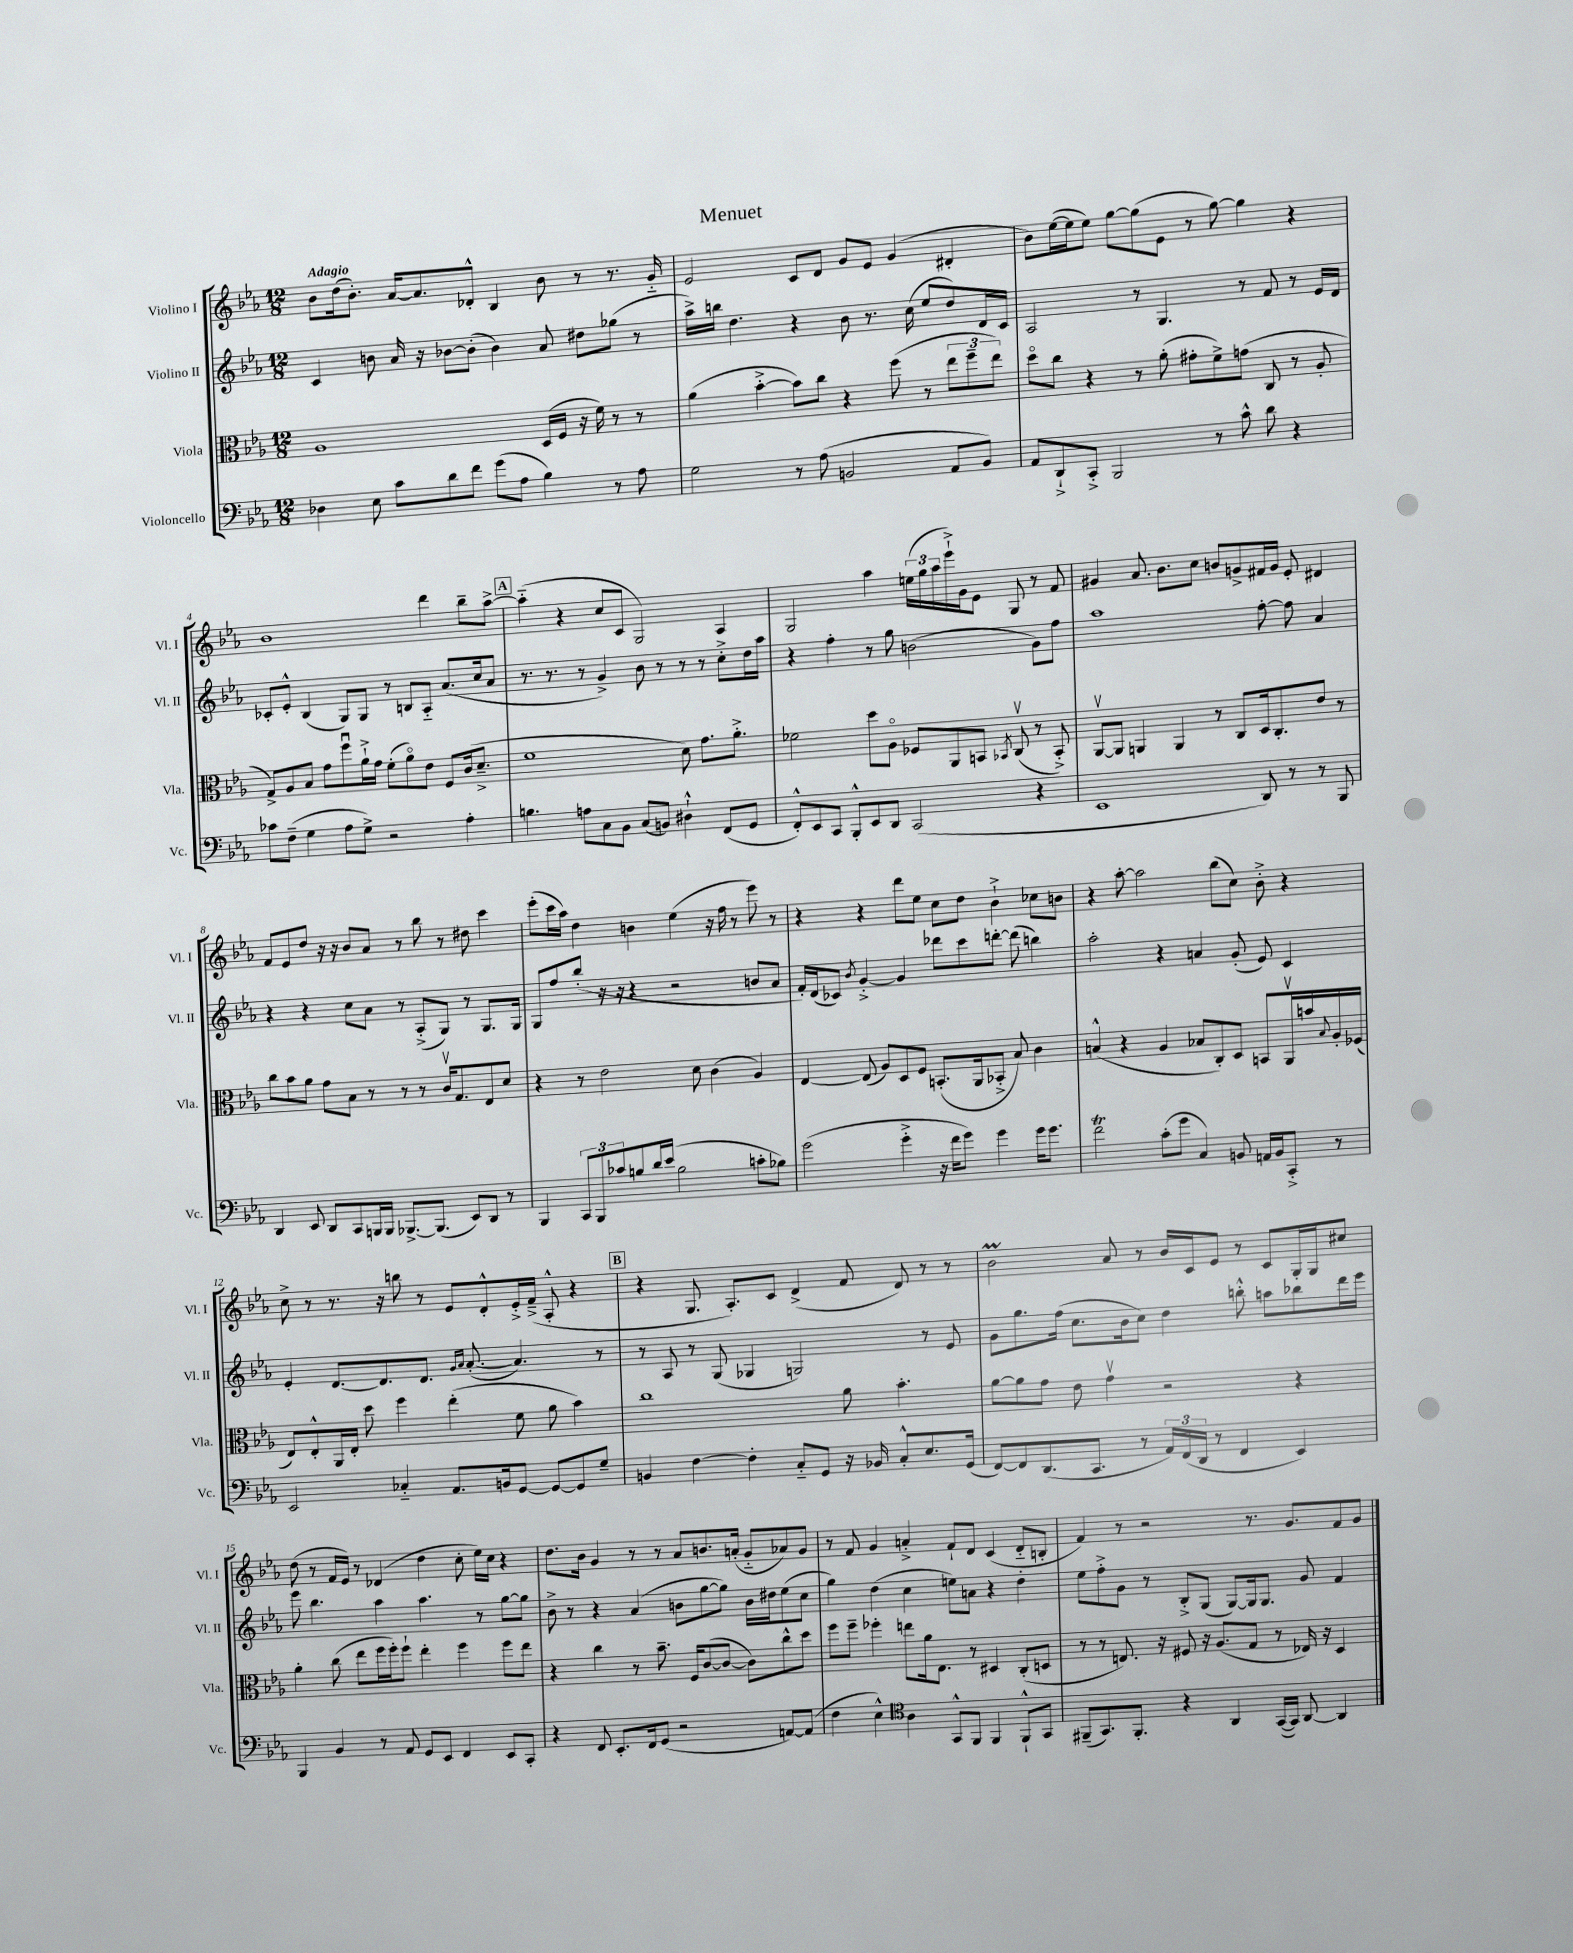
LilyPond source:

\header { title = "Menuet" }
<<
\new StaffGroup <<
\new Staff = "s0" \with { instrumentName = "Violino I" shortInstrumentName = "Vl. I" } {
    \clef treble \key ees \major \numericTimeSignature \time 12/8 \tempo "Adagio"
    bes'8 d''16( bes'8.-.) aes'16~ aes'8. des'8-.-^ bes4 bes'8 r8 r8. g'16-_ |
    ees'2 c'8 d'8 g'8 ees'8 g'4( dis'4-. |
    bes'8) ees''16~( ees''16 ees''8) g''8~ g''8( ees'8 r8 g''8~) g''4 r4 |
    bes'1 d'''4 bes''8-- aes''8~-> |
    \mark \markup { \box "A" } aes''4-_( r4 c''8 c'8 g2) aes4 |
    g2 aes''4 \tuplet 3/2 { e''16( g''16 aes''16 } ees'''16-!->) g'16 ees'8 g8 r8 f'8 |
    gis'4 aes'8. bes'8. c''8 b'8 g'8-> fis'16 g'16 ees'8-. dis'4 |
    f'8 ees'8 d''8 r16 r16 bes'8 aes'8 r8 bes''8 r8 dis''8 c'''4 |
    ees'''8-.( c'''16 aes''16) d''4 b'4 ees''4( r16 f''16 r8 ees'''8) r8 |
    r4 r4 d'''8 ees''8 c''8 d''8 bes'4-!-> ces''8 b'8 |
    r4 aes''8~-. aes''2 bes''8( c''8) bes'8-.-> r4 |
    c''8-> r8 r8. r16 b''8 r8 ees'8 d'8-.-^ ees'16-.-> f'16--->( aes8-.-^ r4 |
    \mark \markup { \box "B" } r4 g8. aes8.-.) c'8 d'4->( f'8 d'8) r8 r8 |
    bes'2\prall aes'8 r8 bes'16 c'16 ees'8 r8 c'8 g16-. g16 cis''8 |
    d''8( r8 f'16 ees'16) r8 des'4( d''4 c''8-. ees''16) c''16 r4 |
    d''8. bes'16 g'4 r8 r8 aes'8 b'8. a'16-.( g'8-_ aes'8) g'8 |
    r8 f'8 g'4 a'4-.-> f'8-! d'8 c'4( d'8-_ b8-. |
    f'4) r8 r2 r8. g'8. f'8 g'8 \bar "|." |
}
\new Staff = "s1" \with { instrumentName = "Violino II" shortInstrumentName = "Vl. II" } {
    \clef treble \key ees \major \numericTimeSignature \time 12/8
    c'4 b'8 aes'16 r16 bes'8~ bes'8-.( bes'4) aes'8 dis''8 ges''8( r8 |
    aes''16->) b''16 d''4. r4 bes'8 r8. c''16( ees''8 d''8) d'16 c'16 |
    aes2 r8 g4. r8 f'8 r8 ees'16 d'16 |
    ces'8-. ees'8-.-^ bes4( g8) g8 r8 b8 aes8-_ aes'8.( c''16 aes'8 |
    \mark \markup { \box "A" } r8. r8. r8 g'4->) bes'8 r8 r8 r8 c''8-.-> d''16 aes''16 |
    r4 f''4-. r8 g''8 b'2( g'8) f''8 |
    aes''1 f''8~-. f''8 aes'4 |
    r4 r4 c''8 aes'8 r8 aes8-.->( g8) r8 g8. g16 |
    g8 f''8 bes''8-.( r16 r16 r4 r2 b'8 aes'8 |
    f'16-.) d'16( ces'8) \acciaccatura { bes'8 } g'4~-.-> g'4 des'''8 c'''8 d'''8~-. d'''8( b''4) |
    aes''2-. r4 a'4 g'8-.( ees'8) c'4 |
    ees'4-. d'8.~ d'8. d'8. \grace { g'16 aes'16 } aes'8.~-.( aes'4.) r8 |
    \mark \markup { \box "B" } r8 aes8 r8 g8( ges4 g2) r8 ees'8 |
    g'8 g''8. f''16( c''8. bes'16 c''8) d''4 b''8-.-^ a''8 bes''8 d'''16 ees'''16 |
    ees'''8 bes''4. aes''4 aes''4. r8 g''8~ g''8 |
    bes'8-> r8 r4 aes'4( b'8 g''8~ g''8) b'16 dis''16 ees''8( c''8 |
    g''4) d''4( c''4 e''8) a'8 r4 d''4-. |
    ees''8 f''8-.-> g'8 r8 bes8-.-> g8( g8~) g16 g8. g'8 f'4 \bar "|." |
}
\new Staff = "s2" \with { instrumentName = "Viola" shortInstrumentName = "Vla." } {
    \clef alto \key ees \major \numericTimeSignature \time 12/8
    aes1 d16( f16 r16 f'16) r8 r8 |
    aes'4( bes'4~-.-> bes'8) c''8 r4 f''8( r8 \tuplet 3/2 { ees''8 f''8-- ees''8) } |
    d''8\flageolet c''8 r4 r8 aes'8-.( gis'8-. f'8->) g'8( c8 r8 aes8-. |
    g8->) aes8 bes8 g'8 f''8\downbow aes'16-!-> g'16 f'8-.( aes'8\flageolet) ees'8 f8 c'16( d'8.---> |
    \mark \markup { \box "A" } f'1 d'8) g'8. aes'8.-.-> |
    fes'2 d''8 aes8\flageolet fes8 aes,8 b,8 \acciaccatura { bes,8 } c8\upbow( r8 bes,8-.->) |
    aes,8~\upbow aes,8 a,4 a,4 r8 c8 d16 c8.-. ees'8 r8 |
    c''8 bes'8 aes'8 g'8 bes8 r8 r8 r8 c'16\upbow g8. ees8 d'8 |
    r4 r8 ees'2 d'8 c'4( aes4) |
    ees4~ ees8( aes8) d8 f8 b,8.-.( aes,16 bes,8-.-> bes8) c'4 |
    b4-^( r4 aes4 bes8 c8-.) d8 b,8 aes,16\upbow b'16 \appoggiatura { bes8 } aes16-. fes16( |
    ees8) ees8-.-^ aes,16 ees16-. d''8 f''4 ees''4-.( f'8 aes'8 bes'4) |
    \mark \markup { \box "B" } c''1 aes'8 bes'4.-. |
    aes'8~ aes'8 g'8 ees'8 g'4\upbow r2 r4 |
    aes'4-. c''8( ees''8 f''16 f''16-.) f''8-! ees''4-. f''4 f''8 ees''8 |
    r4 c''4 r8 bes'8.-- f16 c'8~( c'8~ c'8) c''8-^ d''8 |
    f''8 f''8-- fes''4-. e''8 aes'16 ees8. r8 dis4 c8-.( d8 |
    r8 r8 e8.) r16 fis8 r16 aes8.( g8 r8 ees16) r16 d4 \bar "|." |
}
\new Staff = "s3" \with { instrumentName = "Violoncello" shortInstrumentName = "Vc." } {
    \clef bass \key ees \major \numericTimeSignature \time 12/8
    des4 ees8 c'8 d'8 f'8 g'8( aes8 bes4) r8 aes8 |
    g2 r8 aes8( b,2 aes,8 b,8) |
    aes,8 d,8-!-> c,8-.-> bes,,2 r8 c'8-^ d'8 r4 |
    ces'8 f8--( g4 aes8 g8->) r2 aes4-. |
    \mark \markup { \box "A" } b4. a8 c8 bes,8 c8( b,8) dis4-!-^ f,8( g,8 |
    f,8-.-^) ees,8 c,8 bes,,8-.-^ ees,8 d,8 c,2( r4 |
    ees,1 d,8) r8 r8 bes,,8 |
    d,4 ees,8 d,8 c,8 b,,16 b,,16 bes,,8.~-> bes,,8.( ees,8) d,8 r8 |
    bes,,4 \tuplet 3/2 { c,8 bes,,8 ces'8 } b8 d'16 ees'16( b2 c'8-. bes8) |
    g'2( g'4-.-> r16 f'16 g'8) g'4 g'16 g'8. |
    f'2\trill c'8-.( g'8 c4) b,8 a,16 b,16 c,8-.-> r8 |
    ees,2 ces4-_ aes,8. b,16 g,8~ g,8~ g,8 g8-- |
    \mark \markup { \box "B" } b,4 f4~ f4-. c8-_ g,8 r16 bes,16 c8-.-^ ees8. g,16( |
    f,8~) f,8 d,8.( c,8. r8 \tuplet 3/2 { aes,16) f,16( d,16 } r8 f,4 ees,4) |
    bes,,4 bes,4 r8 aes,8 g,8 ees,8 f,4 ees,8 c,8-. |
    r4 f,8 ees,8.-. f,16 g,8( r2 a,8~) a,8( |
    f4 ees4-^) \clef tenor aes4 g,8-^ f,8 f,4 f,8-!-^ g,8 |
    fis,8--( g,8.) fis,8.-. r4 aes,4 g,16~( g,16) aes,8~ aes,4 \bar "|." |
}
>>
>>
